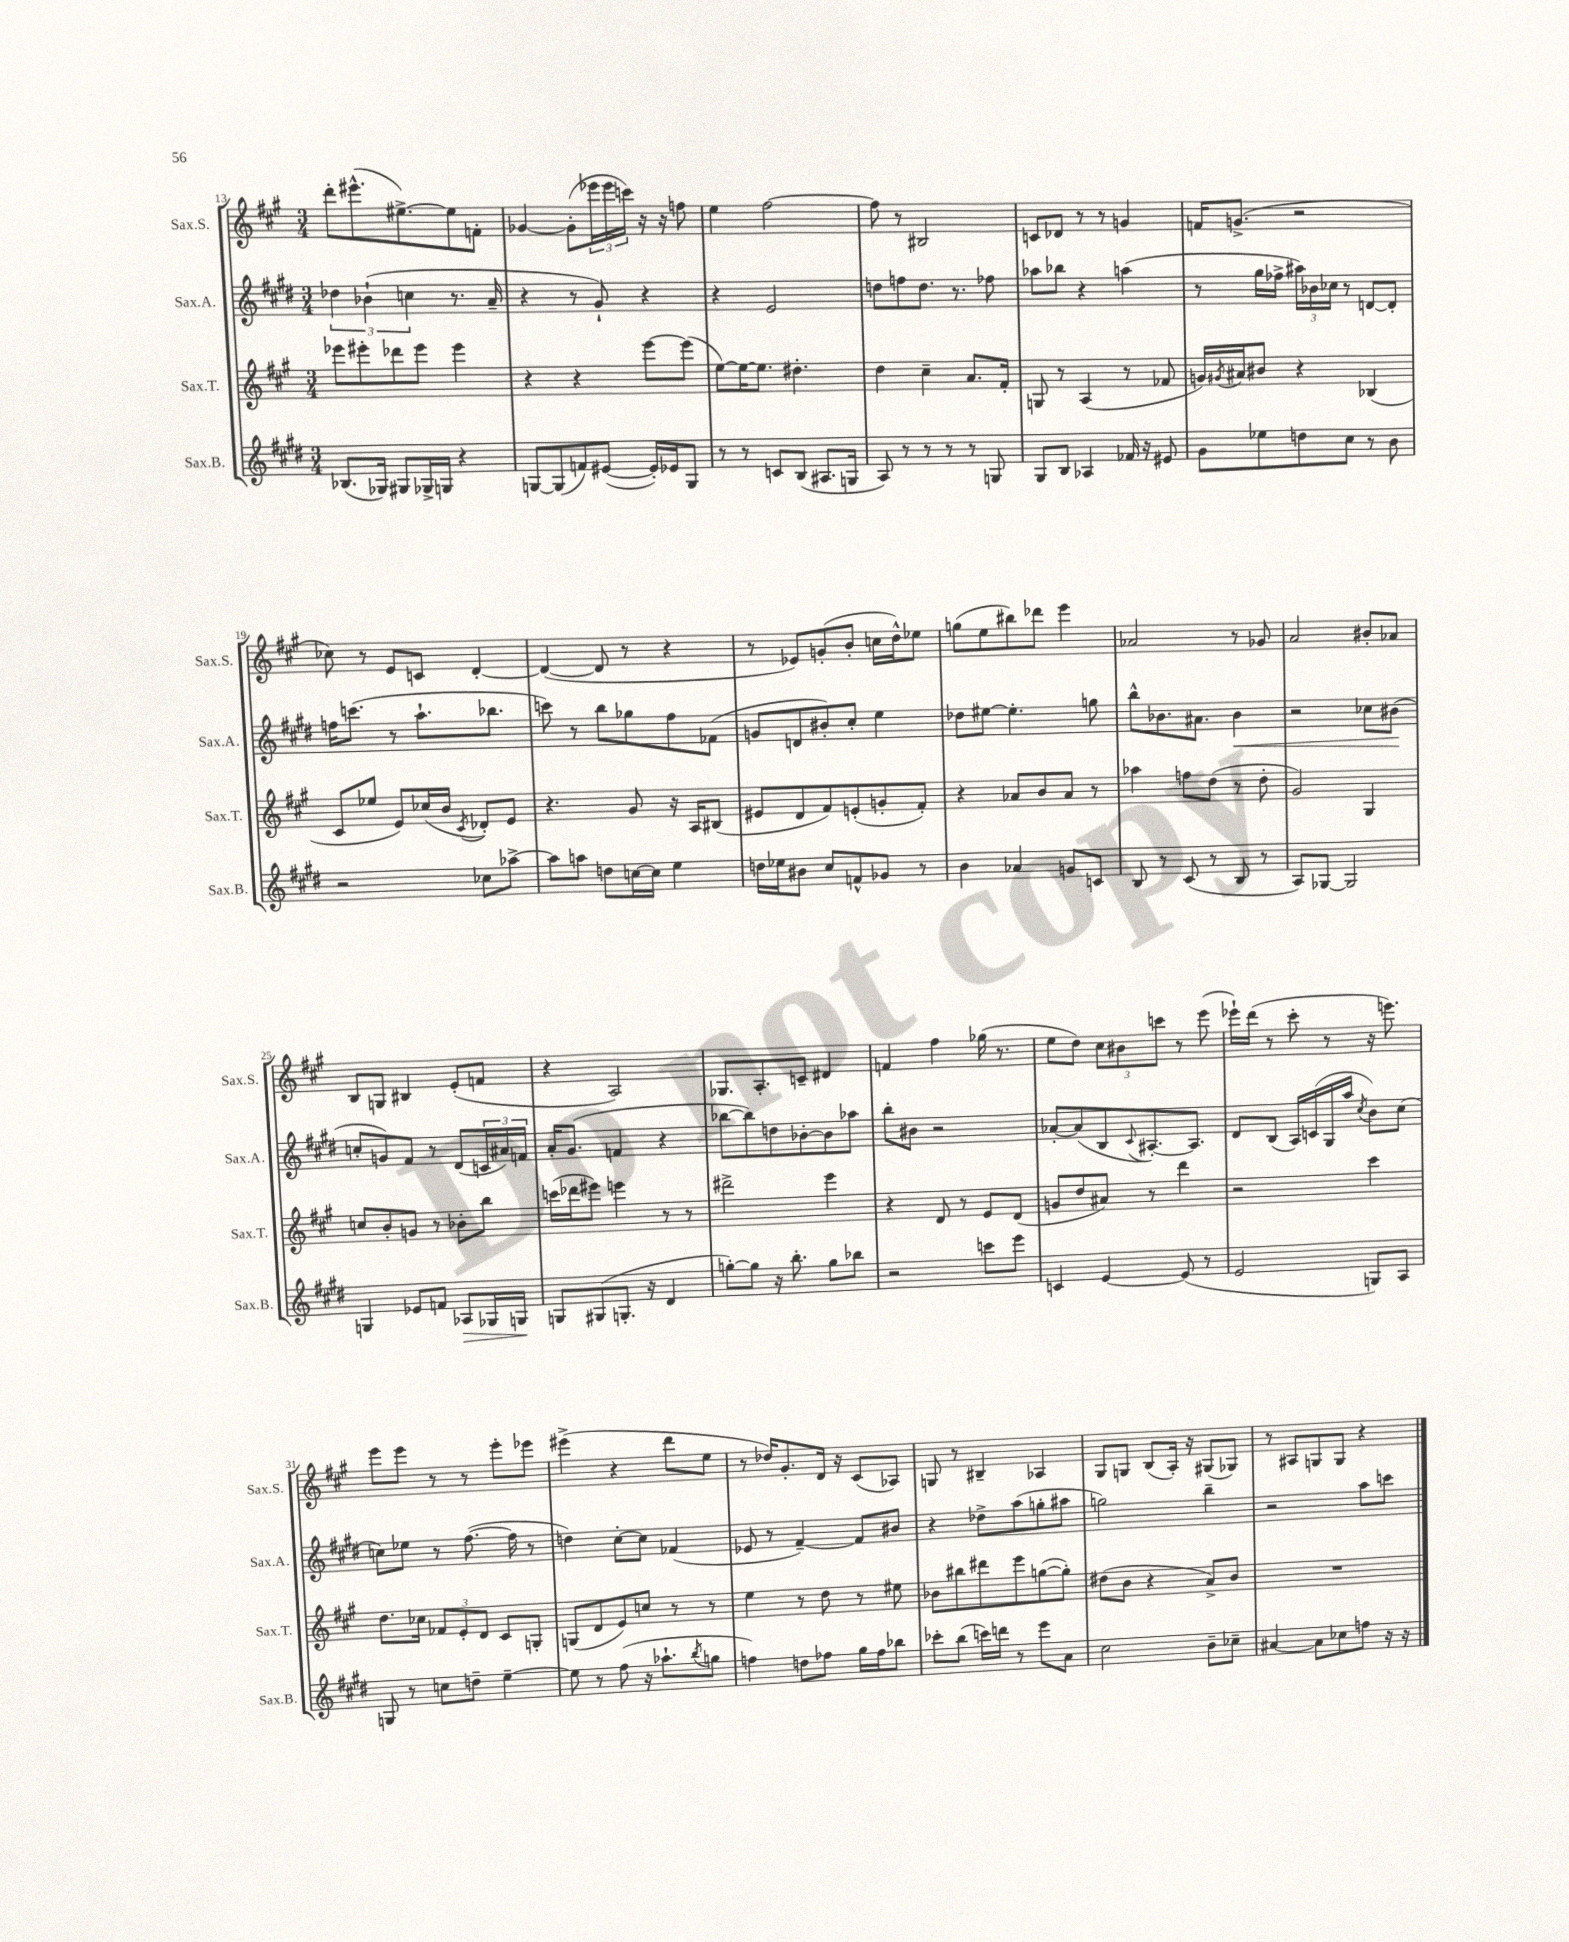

**kern	**kern	**kern	**kern
*staff4	*staff3	*staff2	*staff1
*clefG2	*clefG2	*clefG2	*clefG2
*k[f#c#g#d#]	*k[f#c#g#]	*k[f#c#g#d#]	*k[f#c#g#]
*M3/4	*M3/4	*M3/4	*M3/4
(8.B-	8eee-	6dd-	8ddd'
.	8eee#'	.	(8.eee#^^
.	.	(6b-`	.
16G-)	.	.	.
8G#	8ddd-	.	.
.	.	.	[8.ee#^)
.	.	6cc	.
16G-^	8eee#	.	.
16G	.	.	.
4r	4eee#	8.r	8ee#]
.	.	.	8f'
.	.	16a~	.
=	=	=	=
[8G	4r	4r	[4g-
(8G]	.	.	.
8f)	4r	8r	(8g-']
([8e#	.	8g#`)	24eee-
.	.	.	24eee-
.	.	.	24ccc)
16e#'])	[8eee	4r	16r
16e-	.	.	16r
8G	(8eee]	.	8ff
=	=	=	=
8r	[8ee)	4r	4ee
8r	16ee_	.	.
.	8.ee]	.	.
8c	.	2e	[2ff#
(8B	4.dd#'	.	.
8.A#	.	.	.
16G	.	.	.
=	=	=	=
8A)	4dd	8dd	8ff#]
8r	.	8ff	8r
8r	4cc#~	8.dd	2B#
8r	.	.	.
.	.	8.r	.
8r	8.a	.	.
8G	.	8ff-	.
.	16f#'	.	.
=	=	=	=
8G#	8G	8aa-	8c
8B	8r	8bb-	8d-
4A-	(4A	4r	8r
.	.	.	8r
16f-	8r	(4aa	4g
16r	.	.	.
8e#	8f-	.	.
=	=	=	=
8g#	16g)	8r	16f
.	8qg#	.	.
.	16a#	.	(8.g^
8ee-	8b#	16gg#	.
.	.	16ff-^	.
8dd	4r	24aa#)	2r
.	.	24b-	.
.	.	24cc-	.
8cc#	.	8r	.
8r	(4B-	[8d	.
8b	.	8d']	.
=	=	=	=
2r	8c#	16ff	8cc-)
.	.	(8.ccc	.
.	8ee-	.	8r
.	8e)	8r	8e
.	(16cc-	8.aa`	8c
.	16b	.	.
.	8qc#	.	.
8cc-	8d-')	.	[4d'
.	.	8.bb-	.
[8aa-^	8e	.	.
=	=	=	=
8aa-]	4.r	8ccc)	(4d_
8aa	.	8r	.
8dd	.	8bb	8d]
[16cc	8g#	8gg-	8r
16cc]	.	.	.
4ee	16r	8ff#	4r
.	16A	.	.
.	(8B#	(8f-	.
=	=	=	=
16dd	8e#	8g	8r
16ee-	.	.	.
8b#	8d	8d	8e-)
8cc#	8f#)	8b#')	(8g'
8f^^	(8e'	8cc#'	8b'
8g-	8g'	4ee	16cc
.	.	.	16dd^^)
8r	8f#')	.	8ee-
=	=	=	=
4b	4r	8dd-	(8gg
.	.	[8ee#	8ee
4a-	8a-	4.ee#']	8bb#)
.	8b	.	8ddd-
8g	8a-	.	4eee
8c	8r	8gg	.
=	=	=	=
8B	4aa-	8bb^^	2a-
8r	.	8.b-	.
(8c#	8ff	.	.
.	.	8.a#	.
8r	(8dd	.	.
8B	8r	4b-	8r
8r	8dd'	.	8g-
=	=	=	=
8A)	2g#)	2r	2a
[8G-	.	.	.
2G-]	.	.	.
.	4G#	8cc-	8b#'
.	.	(8b#	8a-
=	=	=	=
4G	8cc	8cc'	8B
.	8b'	8g)	8G
8e-	8g	8f#	4B#
8f	8r	8r	.
8A-	8b-'	(8d#	(8e'
16G-	8bb	24c	8f
.	.	24a#)	.
16G	.	.	.
.	.	24f	.
=	=	=	=
8G	(16ccc	16a'	4r
.	16ddd-	(8.g#	.
(8G#	8eee#)	.	.
8.G'	4eee	4f	2A)
16r	.	.	.
4d#	8r	4r	.
.	8r	.	.
=	=	=	=
[8gg')	2ddd#^	[8bb-	8.G-
8gg]	.	8bb-])	.
.	.	.	8.A'
16r	.	8dd	.
8.bb'	.	.	.
.	.	[8b-'	8c~
8gg	4eee	8b-]	4d#
8bb-	.	8aa-	.
=	=	=	=
2r	4r	8bb'	4f
.	.	8b#	.
.	8d	2r	4ff#
.	8r	.	.
8ccc	8e	.	(16gg-
.	.	.	8.r
8eee	(8d	.	.
=	=	=	=
4c	8g	[8a-'	8ee
.	8dd	(8a-]	8dd)
[4e	8a#)	8B	12cc#
.	.	.	12b#
.	.	8qqc#	.
.	8r	[8.A#')	.
.	.	.	12ccc
(8e]	4ddd	.	8r
.	.	8.A#]	.
8r	.	.	(8eee
=	=	=	=
2e	2r	8d#	16eee-`)
.	.	.	(16ddd
.	.	(8B	8r
.	.	16A)	8ccc#'
.	.	(16c	.
.	.	16G#	8r
.	.	16aa	.
.	.	8qcc#	.
8G)	4ccc#	8b)	16r
.	.	.	8.eee)
8A	.	(8cc#	.
=	=	=	=
8G	8.dd	8cc)	8eee
8r	.	8ee-	8eee
.	16cc-	.	.
8cc	12f-	8r	8r
.	12e'	.	.
8dd~	.	([8.ff#	8r
.	12d	.	.
[4ee~	8c#	.	8eee'
.	.	16ff#]	.
.	8G'	8r	8eee-
=	=	=	=
8ee]	(8G	4dd)	(4eee#^
8r	8d	.	.
(8ff#	8e)	[8cc#'	4r
16r	8cc	8cc#]	.
8.aa-`	.	.	.
.	8r	(4f-	8ddd
8qbb	.	.	.
8gg	8r	.	8ee
=	=	=	=
4ff)	4ee	8e-	8r
.	.	8r	16dd-)
.	.	.	8.g#'
8dd	8r	[4f#~)	.
8ff-	8dd	.	16d
.	.	.	16r
16gg#	8r	8f#]	(8c#
16ff-	.	.	.
8bb-	8ee#	8b#	8A-)
=	=	=	=
8ccc-'	8b-	4r	8G
(8bb	8bb#	.	8r
16ccc)	8ddd#	8dd-^	4B#~
16ddd	.	.	.
8r	8eee	(8aa	.
8eee	([8gg	8gg'	4A-
8a	8gg'])	8aa#	.
=	=	=	=
2cc#	(8dd#	2gg)	8G#
.	8b	.	8G
.	4r	.	(8B
.	.	.	16A')
.	.	.	16r
8b~	8a^)	4bb~	(8G#
8cc-~	8b	.	8G-)
=	=	=	=
[4a#	2.r	2r	8r
.	.	.	8A#
8a#]	.	.	8G
8cc-	.	.	8G
8ff	.	8aa	4r
16r	.	8ccc	.
16r	.	.	.
==	==	==	==
*-	*-	*-	*-
